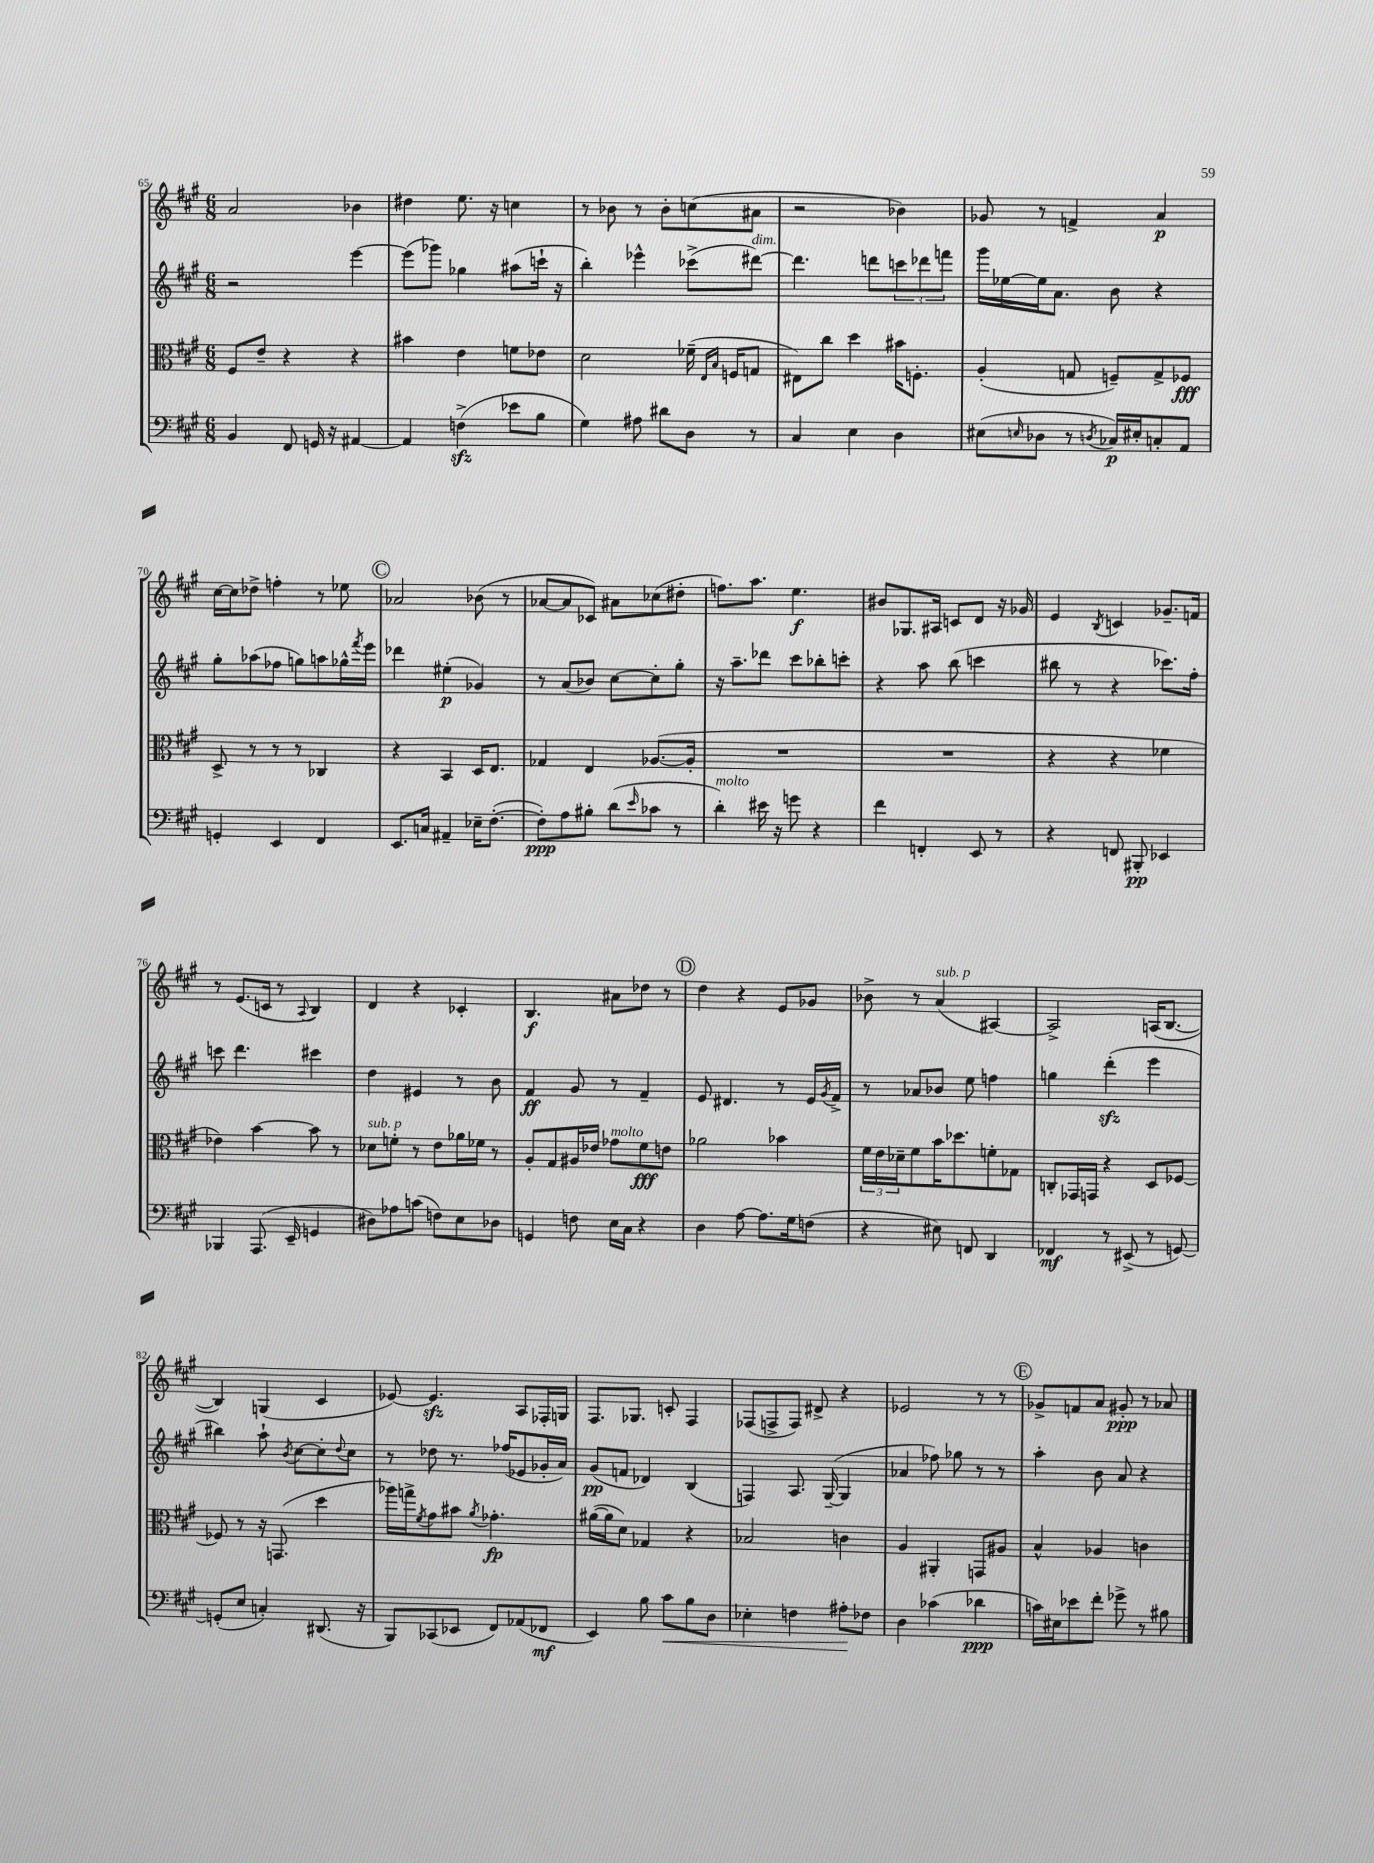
<<
\new StaffGroup <<
\new Staff = "s0" {
    \clef treble \key a \major \numericTimeSignature \time 6/8
    a'2 bes'4 |
    dis''4 e''8. r16 c''4 |
    r8 bes'8 r8 bes'8-. c''8( ais'8 |
    r2 bes'4) |
    ges'8 r8 f'4-> a'4\p |
    cis''16~ cis''16 des''8-> f''4-. r8 ees''8 |
    \mark \markup { \circle "C" } aes'2 bes'8( r8 |
    aes'8~ aes'8 ces'8) ais'8 ces''8( dis''8-. |
    f''8.) a''8. e''4.\f |
    bis'8 ges8. ais16 c'8 d'8 r16 ges'16 |
    e'4 \acciaccatura { b8 } c'4 ges'8.-- f'16 |
    r8 e'8.( c'16 r8 \appoggiatura { a8 } b4) |
    d'4 r4 ces'4-. |
    b4.\f ais'8 des''8 r8 |
    \mark \markup { \circle "D" } d''4 r4 e'8 ges'8 |
    bes'8-> r8 a'4^\markup { \italic "sub. p" }( ais4~) |
    ais2-> a16( b8.~ |
    b4) g4( cis'4 |
    ees'8~) ees'4.\sfz a8 fes16-. g16 |
    fis8. ges8. c'8-. fis4 |
    fes8( f8-> f8) dis'8-> r4 |
    ees'2 r8 r8 |
    \mark \markup { \circle "E" } ges'8-> f'8 a'8 gis'8-.\ppp r8 aes'8 \bar "|." |
}
\new Staff = "s1" {
    \clef treble \key a \major \numericTimeSignature \time 6/8
    r2 e'''4~ |
    e'''8( ges'''8) ges''4 ais''8( c'''16-! r16 |
    b''4-.) ees'''4-^ ces'''8->( dis'''8~^\markup { \italic "dim." }) |
    dis'''4. d'''8 \tuplet 3/2 { c'''8 des'''8 f'''8 } |
    gis'''16 ees''16~ ees''16 a'8. b'8 r4 |
    gis''8-. aes''8( fes''8 g''8) a''8 ges''16-^ \acciaccatura { fis'''8 } e'''16 |
    \mark \markup { \circle "C" } des'''4 eis''4-.\p( ges'4) |
    r8 a'8( bes'8) cis''8~ cis''8-. gis''8-. |
    r16 a''8.-- des'''8 cis'''8 bes''8-. c'''8-. |
    r4 a''8 b''8( c'''4 |
    bis''8 r8 r4 ces'''8.) fis''16-. |
    c'''8 d'''4. cis'''4 |
    d''4 eis'4 r8 b'8 |
    fis'4\ff gis'8 r8 fis'4-- |
    \mark \markup { \circle "D" } e'8 dis'4. r8 e'16 \acciaccatura { gis'8 } fis'16-> |
    r8 aes'8 bes'8 e''8 f''4 |
    g''4 d'''4-.\sfz( e'''4 |
    bis''4) a''8-! \acciaccatura { b'8 } cis''8~ cis''8-. \appoggiatura { d''8 } cis''8 |
    r8 des''8 r8. fes''16( ees'8 ges'16-. a'16) |
    gis'8\pp( f'8 des'4) b4( |
    f4) a8. gis16~--( gis4 |
    aes'4 fes''8) ges''8 r8 r8 |
    \mark \markup { \circle "E" } a''4-. b'8 a'8 r4 \bar "|." |
}
\new Staff = "s2" {
    \clef alto \key a \major \numericTimeSignature \time 6/8
    fis8 e'8-- r4 r4 |
    bis'4 e'4 f'8 ees'8 |
    d'2 fes'16--( \grace { e16 b16 } f16 g8 |
    eis8) cis''8 d''4 bis'16 f8.-. |
    a4-.( g8 f8--) g8-> fes8\fff |
    d8-> r8 r8 r8 ces4 |
    \mark \markup { \circle "C" } r4 b,4 d16 e8. |
    ges4 e4 aes8.~( aes16-. |
    R2. |
    R2. |
    r4 r4 fes'4 |
    ees'4) b'4~ b'8 r8 |
    des'8^\markup { \italic "sub. p" } f'8-. r8 e'8 aes'16 fes'16 r8 |
    a8-. gis8 ais16 ees'16 ges'8^\markup { \italic "molto" } fis'8\fff e'8 |
    \mark \markup { \circle "D" } aes'2 bes'4 |
    \tuplet 3/2 { fis'16 e'16 des'16-- } fis'8 b'16 des''8. f'8-. ges8 |
    c8-. ges,16 g,16 r4 d8 fes8~ |
    fes8 r8 r16 g,8.( d''4 |
    aes''16) g''16-> \acciaccatura { fis'8 } gis'8 bis'8 \acciaccatura { a'8 } ges'4.-.\fp |
    ais'16~( ais'16 d'8) ges4 r4 |
    bes2 c'4 |
    a4 ais,4-. g,8 ais8 |
    \mark \markup { \circle "E" } b4-^ aes4 c'4 \bar "|." |
}
\new Staff = "s3" {
    \clef bass \key a \major \numericTimeSignature \time 6/8
    b,4 fis,8 g,16 r16 ais,4~ |
    ais,4 f4->\sfz( ees'8 b8 |
    gis4) ais8 dis'8 d8 r8 |
    cis4 e4 d4 |
    eis8( \grace { e16 } des8 r8 \acciaccatura { d8 } ces16\p) eis16-. c8-. a,8 |
    g,4-. e,4 fis,4 |
    \mark \markup { \circle "C" } e,8. c16 ais,4-- ees16-- fis8.~-.( |
    fis8-.\ppp) a8 bis8-. d'8( \grace { e'16 } ces'8 r8 |
    d'4-.^\markup { \italic "molto" }) eis'16 r16 g'8 r4 |
    fis'4 f,4-. e,8 r8 |
    r4 f,8 bis,,8-.\pp ees,4 |
    bes,,4 a,,8.( e,16-- g,4 |
    dis8) aes8 c'8( f8) e8 des8 |
    g,4 f8 e16 cis16 r4 |
    \mark \markup { \circle "D" } d4 a8~ a8. gis16 f8( |
    r4 eis8) f,8 d,4 |
    fes,4\mf r8 eis,8->( r8 g,8~) |
    g,8-.( e8 c4-.) dis,8.( r16 |
    b,,8) ces,8( ees,8 fis,8) aes,8( fes,8\mf |
    e,4) b8 cis'8\< b8 d8 |
    ees4-. f4 ais8-.\! fes8 |
    d4 ces'4( des'4\ppp |
    \mark \markup { \circle "E" } c'16) eis16 ees'8 fis'8-. ges'8-> r8 bis8 \bar "|." |
}
>>
>>
\layout { \context { \Score currentBarNumber = #65 } }
